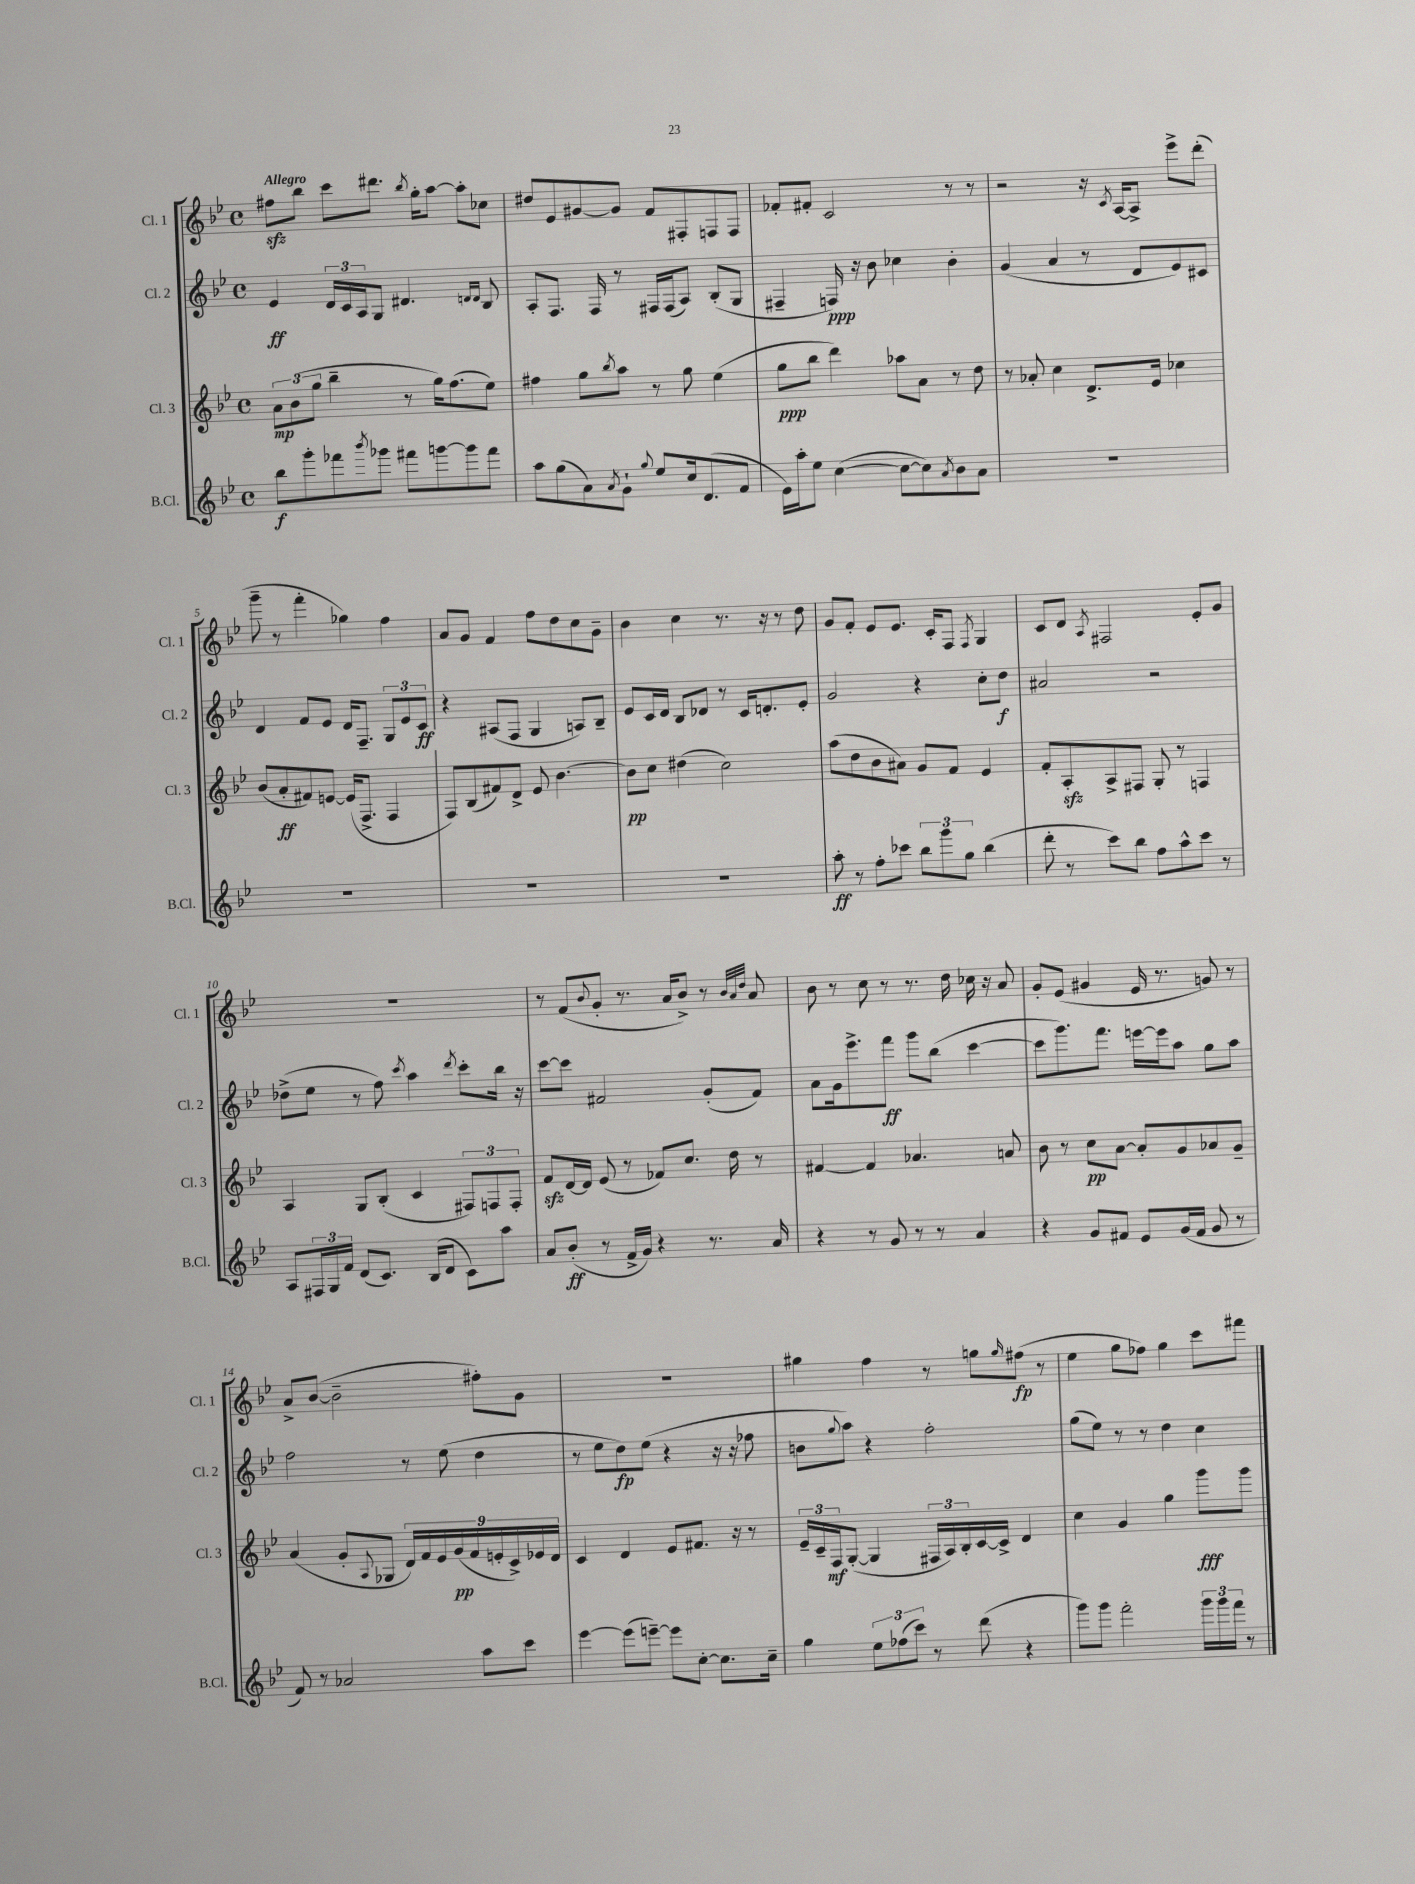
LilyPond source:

<<
\new StaffGroup <<
\new Staff = "s0" \with { instrumentName = "Cl. 1" shortInstrumentName = "Cl. 1" } {
    \clef treble \key bes \major \defaultTimeSignature \time 4/4 \tempo "Allegro"
    fis''8\sfz bes''8 c'''8 dis'''8. \acciaccatura { bes''8 } g''16-. a''8~ a''8-. ces''8 |
    dis''8 ees'8 gis'8~ gis'8 f'8 fis8-. f8 f8 |
    fes'8-. fis'8-. c'2 r8 r8 |
    r2 r16 \acciaccatura { c'8 } a16~ a8-> ees'''8-> d'''8-.( |
    g'''8-- r8 f'''4-. ges''4) f''4 |
    a'8 g'8 f'4 f''8 d''8 c''8 g'8-- |
    bes'4 c''4 r8. r16 r8 d''8 |
    g'8 f'8-. ees'8 ees'8. c'16-. f8 \acciaccatura { f8 } g4 |
    c'8 d'8 \acciaccatura { a8 } fis2 ees'8-. g'8 |
    R1 |
    r8 f'8( \appoggiatura { bes'8 } g'8-. r8. a'16 bes'8->) r8 \grace { bes'32 a'32 d''32 } a'8 |
    bes'8 r8 c''8 r8 r8. d''16 ces''16 r16 a'8 |
    g'8-. ees'8( gis'4 ees'16 r8. g'8) r8 |
    a'8-> bes'8~( bes'2-- fis''8-.) g'8 |
    R1 |
    gis''4 f''4 r8 g''8 \grace { g''16 } fis''8\fp( r8 |
    ees''4 g''8 fes''8) g''4 c'''8 fis'''8 \bar "|." |
}
\new Staff = "s1" \with { instrumentName = "Cl. 2" shortInstrumentName = "Cl. 2" } {
    \clef treble \key bes \major \defaultTimeSignature \time 4/4
    ees'4\ff \tuplet 3/2 { d'16 c'16 a16 } g8 dis'4. \grace { d'16 d'16 } bes8 |
    a8-. f8. f16 r8 fis16 fis16( a8) bes8-.( g8 |
    fis4-- f16\ppp) r16 bes'8 ces''4 bes'4-. |
    g'4( a'4 r8 d'8 ees'8) cis'8 |
    d'4 f'8 ees'8 d'16 f8.-- \tuplet 3/2 { g8 ees'8 c'8\ff } |
    r4 ais8( f8 g4 a8) bes8-- |
    ees'8 c'16 d'16 bes8 des'8 r8 c'16 d'8.-. ees'8-. |
    g'2 r4 c''8-. d''8\f |
    ais'2 r2 |
    des''8->( ees''8 r8 f''8) \acciaccatura { c'''8 } a''4 \acciaccatura { d'''8 } c'''8-. bes''16 r16 |
    c'''8~ c'''8 fis'2 g'8-.( fis'8) |
    a'8 g'16 ees'''8.-> f'''8\ff g'''8 bes''8( c'''4~ |
    c'''8 g'''8.) f'''8. e'''16~ e'''16 a''8 g''8 a''8 |
    f''2 r8 ees''8( d''4 |
    r8 ees''8 d''8\fp) ees''8( r4 r16 r16 fes''8 |
    b'8 \appoggiatura { g''8 } a''8) r4 f''2-. |
    g''8( ees''8) r8 r8 d''4 c''4 \bar "|." |
}
\new Staff = "s2" \with { instrumentName = "Cl. 3" shortInstrumentName = "Cl. 3" } {
    \clef treble \key bes \major \defaultTimeSignature \time 4/4
    \tuplet 3/2 { a'8\mp bes'8( g''8 } bes''4-- r8 g''16) f''8.( ees''8) |
    fis''4 g''8 \acciaccatura { bes''8 } a''8 r8 g''8 ees''4( |
    g''8\ppp bes''8 d'''4) aes''8 a'8 r8 d''8 |
    r8 aes'8-. c''4 d'8.-> ees'16 ces''4 |
    bes'8( a'8-.\ff fis'8) e'8~ e'16( f8.-> f4 |
    f8) bes8( fis'8) d'8-> ees'8 bes'4.~ |
    bes'8\pp c''8 dis''4( c''2) |
    a''8( d''8 bes'8 ais'8) g'8 f'8 ees'4 |
    f'8-. a8-.\sfz a8-> fis8 g8-. r8 f4 |
    a4 g8 bes8-.( c'4 \tuplet 3/2 { fis8) f8 f8-. } |
    f'8\sfz d'16~ d'16 ees'8( r8 fes'8) c''8. d''16 r8 |
    fis'4~ fis'4 aes'4. a'8 |
    bes'8 r8 c''8\pp a'8~ a'8-. g'8 aes'8 g'8-- |
    a'4( g'8-. \appoggiatura { a8 } ges8 \tuplet 9/8 { d'16) f'16 ees'16 g'16\pp( f'16 e'16-. c'16->) ees'16 d'16 } |
    c'4 d'4 ees'8 fis'8. r16 r8 |
    \tuplet 3/2 { ees'16-- c'16-- f16\mf } g8~-.( g4 \tuplet 3/2 { fis16 a16) bes16-. } c'16~ c'16-> d'4 |
    c''4 g'4 g''4 g'''8\fff g'''8 \bar "|." |
}
\new Staff = "s3" \with { instrumentName = "B.Cl." shortInstrumentName = "B.Cl." } {
    \clef treble \key bes \major \defaultTimeSignature \time 4/4
    bes''8\f g'''8-. fes'''8 \acciaccatura { bes'''8 } ges'''8 fis'''8 g'''8~ g'''8 fis'''8 |
    a''8 g''8( a'8) \acciaccatura { a'8 } g'8-! \appoggiatura { g''8 } ees''8 c''16 d'8.( f'8 |
    ees'16) a''16-. ees''8 c''4~( c''8~ c''8) \acciaccatura { a'8 } bes'8 a'8 |
    R1 |
    R1 |
    R1 |
    R1 |
    a''8-.\ff r8 f''8-. ces'''8 \tuplet 3/2 { bes''8 g'''8 g''8 } bes''4( |
    d'''8-. r8 c'''8) bes''8 f''8 a''8-^ c'''8 r8 |
    a8 \tuplet 3/2 { fis16 g16 f'16 } d'8( c'8.) bes16( d'8 c'8) a''8 |
    a'8 bes'8-.\ff( r8 f'16-> g'16) r4 r8. a'16 |
    r4 r8 g'8 r8 r8 a'4 |
    r4 g'8 fis'8 ees'8 g'16( fis'16 g'8 r8 |
    f'8) r8 aes'2 a''8 c'''8 |
    ees'''4~ ees'''8( e'''8~--) e'''8 c''8~-. c''8. c''16-- |
    g''4 \tuplet 3/2 { ees''8 fes''8( c'''8) } r8 d'''8( r4 |
    g'''8) g'''8 f'''2-. \tuplet 3/2 { g'''16 g'''16 f'''16 } r8 \bar "|." |
}
>>
>>
